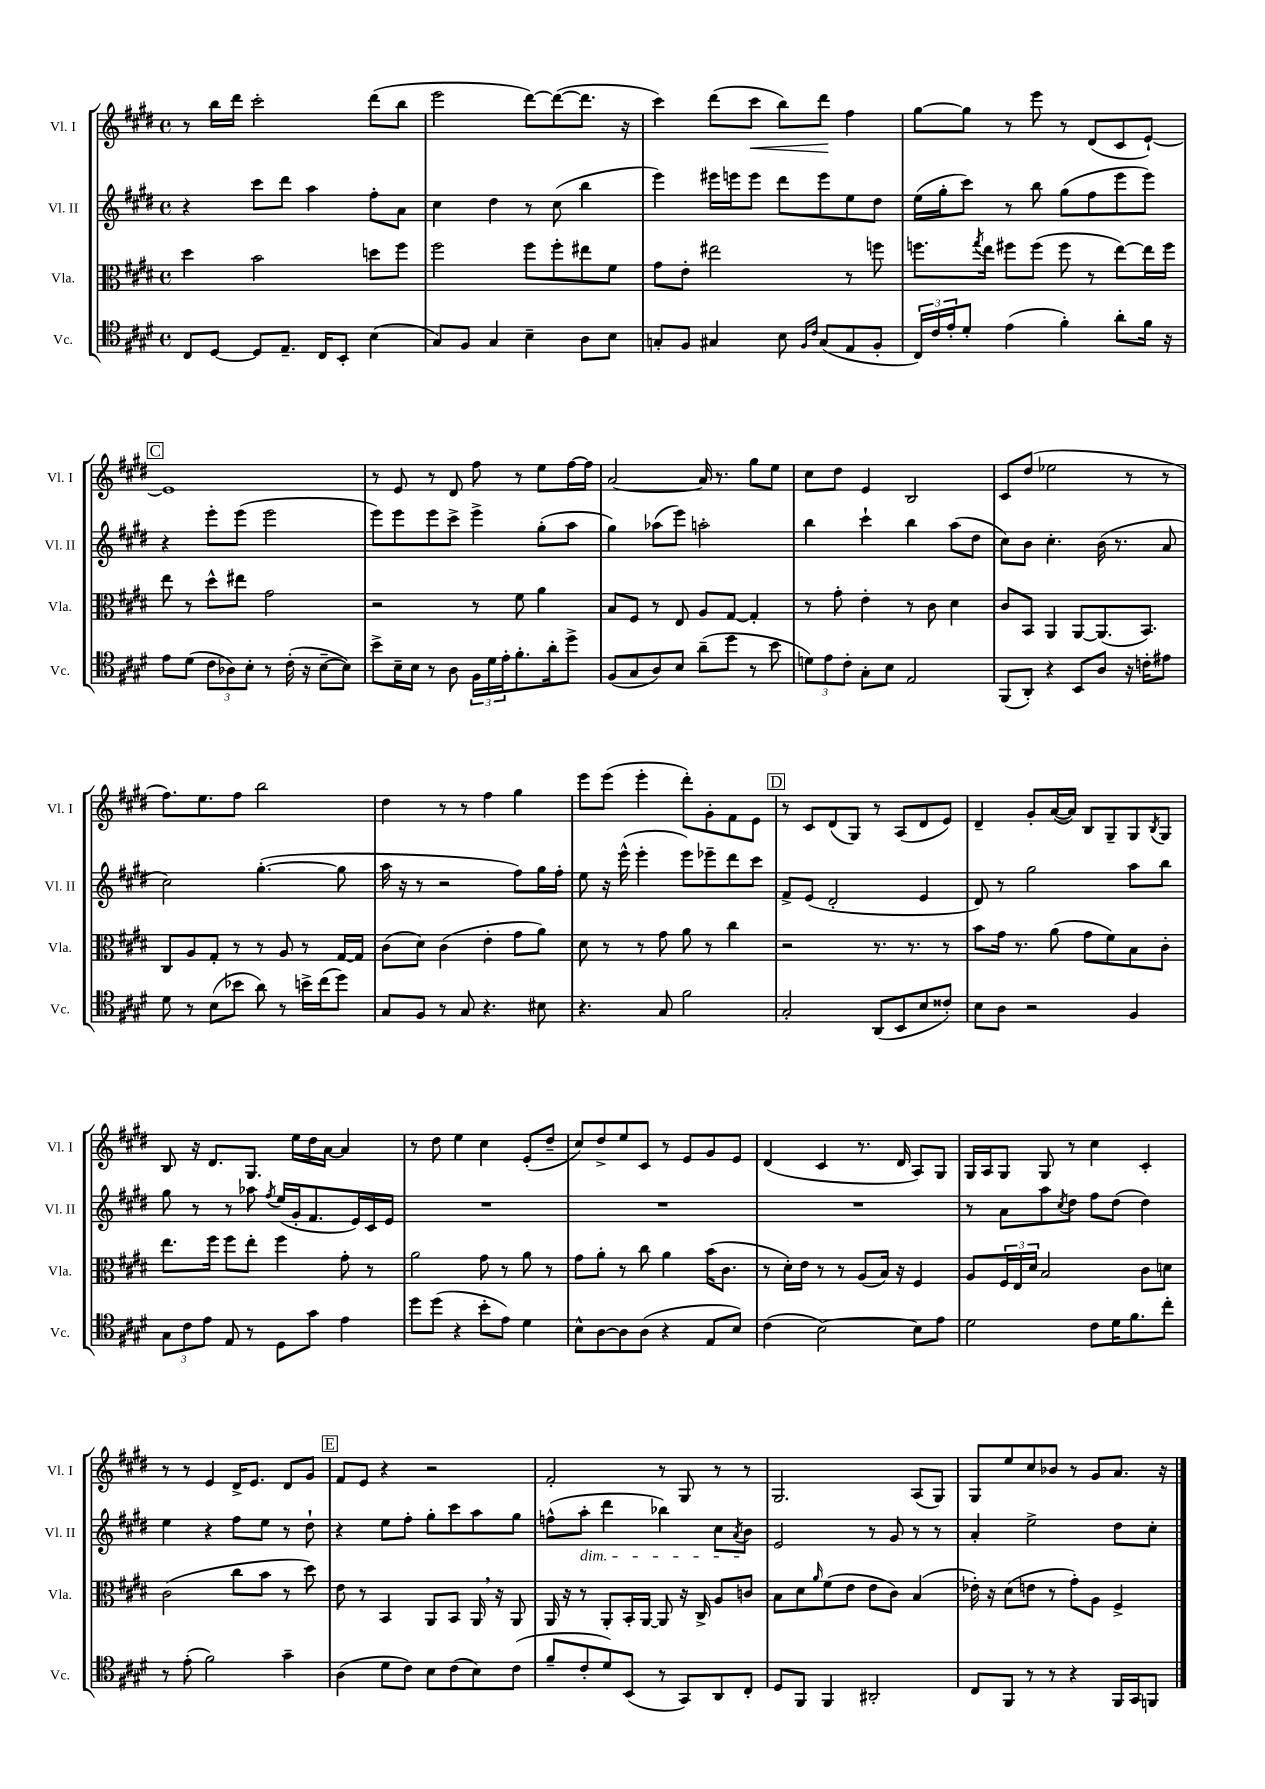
<<
\new StaffGroup <<
\new Staff = "s0" \with { instrumentName = "Vl. I" shortInstrumentName = "Vl. I" } {
    \clef treble \key e \major \defaultTimeSignature \time 4/4
    r8 b''16 dis'''16 cis'''2-. dis'''8( b''8 |
    e'''2 dis'''8~) dis'''8~( dis'''8. r16 |
    cis'''4) dis'''8( cis'''8\< b''8) dis'''8\! fis''4 |
    gis''8~ gis''8 r8 e'''8 r8 dis'8( cis'8 e'8~-!) |
    \mark \markup { \box "C" } e'1 |
    r8 e'8 r8 dis'8 fis''8 r8 e''8 fis''16~ fis''16 |
    a'2~ a'16 r8. gis''8 e''8 |
    cis''8 dis''8 e'4 b2 |
    cis'8 dis''8( ees''2 r8 r8 |
    fis''8.) e''8. fis''8 b''2 |
    dis''4 r8 r8 fis''4 gis''4 |
    e'''8 e'''8( e'''4-. dis'''8-.) gis'8-. fis'8 e'8 |
    \mark \markup { \box "D" } r8 cis'8 dis'8( gis8) r8 a8( dis'8 e'8) |
    dis'4-- gis'8-. a'16~( a'16) b8 gis8-- gis8 \acciaccatura { b8 } gis8 |
    b8 r16 dis'8. gis8. e''16 dis''16 a'16~ a'4 |
    r8 dis''8 e''4 cis''4 e'8-.( dis''8-- |
    cis''8) dis''8-> e''8 cis'8 r8 e'8 gis'8 e'8 |
    dis'4( cis'4 r8. dis'16 a8) gis8 |
    gis16 a16 gis8 gis8 r8 cis''4 cis'4-. |
    r8 r8 e'4 dis'16-> e'8. dis'8 gis'8 |
    \mark \markup { \box "E" } fis'8 e'8 r4 r2 |
    fis'2-. r8 gis8 r8 r8 |
    gis2. a8( gis8) |
    gis8 e''8 cis''8 bes'8 r8 gis'8 a'8. r16 \bar "|." |
}
\new Staff = "s1" \with { instrumentName = "Vl. II" shortInstrumentName = "Vl. II" } {
    \clef treble \key e \major \defaultTimeSignature \time 4/4
    r4 cis'''8 dis'''8 a''4 fis''8-. a'8 |
    cis''4 dis''4 r8 cis''8( b''4 |
    e'''4) eis'''16 e'''16 e'''8 dis'''8 e'''8 e''8 dis''8 |
    e''16( gis''16-. cis'''8) r8 b''8 gis''8( fis''8 e'''8 e'''8) |
    \mark \markup { \box "C" } r4 e'''8-. e'''8( e'''2 |
    e'''8) e'''8 e'''8 cis'''8-> e'''4-> gis''8-.( a''8 |
    gis''4) aes''8( e'''8) a''2-. |
    b''4 cis'''4-! b''4 a''8( dis''8 |
    cis''8) b'8 cis''4.-. b'16( r8. a'8 |
    cis''2) gis''4.~-.( gis''8 |
    a''16 r16 r8 r2 fis''8) gis''16 fis''16-. |
    e''8 r16 e'''16-^( e'''4-. e'''8) ees'''8-- dis'''8 cis'''8 |
    \mark \markup { \box "D" } fis'8-> e'8( dis'2-. e'4 |
    dis'8) r8 gis''2 a''8 b''8 |
    gis''8 r8 r8 aes''8 \acciaccatura { fis''8 } e''16( gis'16-. fis'8. e'16) cis'16 e'16 |
    R1 |
    R1 |
    R1 |
    r8 a'8 a''8 \acciaccatura { cis''8 } dis''8 fis''8 dis''8( dis''4) |
    e''4 r4 fis''8 e''8 r8 dis''8-! |
    \mark \markup { \box "E" } r4 e''8 fis''8-. gis''8-. cis'''8 a''8 gis''8 |
    f''8-^( a''8-.\dim dis'''4 bes''4) cis''8 \acciaccatura { a'8 } b'8\! |
    e'2 r8 gis'8 r8 r8 |
    a'4-. e''2-> dis''8 cis''8-. \bar "|." |
}
\new Staff = "s2" \with { instrumentName = "Vla." shortInstrumentName = "Vla." } {
    \clef alto \key e \major \defaultTimeSignature \time 4/4
    dis''4 b'2 d''8 fis''8 |
    fis''2 fis''8 fis''8-. eis''8 fis'8 |
    gis'8 e'8-. eis''2 r8 f''8 |
    f''8. \acciaccatura { gis''8 } e''16 fis''8 fis''8( fis''8 r8 e''8~) e''16 fis''16 |
    \mark \markup { \box "C" } e''8 r8 dis''8-^ eis''8 gis'2 |
    r2 r8 fis'8 a'4 |
    b8 fis8 r8 e8 a8 gis8~ gis4-. |
    r8 gis'8-. e'4-. r8 cis'8 dis'4 |
    cis'8 b,8 a,4 a,8~ a,8.( b,8.) |
    cis8 a8 gis8-. r8 r8 a8 r8 gis16~ gis16 |
    cis'8( dis'8) cis'4( e'4-. gis'8 a'8) |
    dis'8 r8 r8 gis'8 a'8 r8 cis''4 |
    \mark \markup { \box "D" } r2 r8. r8. r8 |
    b'8 gis'16 r8. a'8( gis'8 fis'8) b8 cis'8-. |
    e''8. fis''16 fis''8 e''8-. fis''4 gis'8-. r8 |
    a'2 gis'8 r8 a'8 r8 |
    gis'8 a'8-. r8 cis''8 a'4 b'16( cis'8. |
    r8 dis'16-.) e'16 r8 r8 a8( b16) r16 fis4 |
    a8 \tuplet 3/2 { fis16 e16 dis'16 } b2 cis'8 d'8 |
    cis'2( cis''8 b'8 r8 dis''8) |
    \mark \markup { \box "E" } e'8 r8 b,4 a,8 b,8 a,16 \breathe r16 a,8 |
    a,16 r16 r8 a,8-. b,16-. a,16~ a,8 r16 cis16-> a8 c'8 |
    b8 dis'8 \grace { a'16 } fis'8( e'8 e'8 cis'8) b4( |
    ees'16-.) r16 dis'8( e'8 r8 gis'8-.) a8 fis4-> \bar "|." |
}
\new Staff = "s3" \with { instrumentName = "Vc." shortInstrumentName = "Vc." } {
    \clef tenor \key e \major \defaultTimeSignature \time 4/4
    cis8 dis8~ dis8 e8.-- cis16 b,8-. b4( |
    gis8) fis8 gis4 b4-- a8 b8 |
    g8-. fis8 gis4 b8 \grace { fis16 cis'16 } gis8( e8 fis8-. |
    \tuplet 3/2 { cis16) cis'16 e'16-. } dis'8-. e'4( fis'4-.) a'8-. fis'16 r16 |
    \mark \markup { \box "C" } e'8 dis'8( \tuplet 3/2 { cis'8 aes8) b8-. } r8 cis'16-.( r16 b8~-- b8) |
    b'8-> b16-- b16 r8 a8 \tuplet 3/2 { fis16 dis'16 e'16-. } fis'8.-. a'16-. dis''8-> |
    fis8( gis8 a8) b8 a'8--( dis''8 r8 b'8 |
    \tuplet 3/2 { d'8) e'8 cis'8-. } gis8-. b8 e2 |
    fis,8( a,8-.) r4 b,8 a8 r16 c'16-. eis'8 |
    dis'8 r8 b8( bes'8 a'8) r8 b'16-> cis''16( dis''8) |
    gis8 fis8 r8 gis8 r4. bis8 |
    r4. gis8 fis'2 |
    \mark \markup { \box "D" } gis2-. a,8( b,8 b8 cisis'8-.) |
    b8 a8 r2 fis4 |
    \tuplet 3/2 { gis8 cis'8 e'8 } e8 r8 dis8 gis'8 e'4 |
    dis''8 dis''8( r4 b'8-. e'8) dis'4 |
    b8-^ a8~ a8 a8( r4 e8 b8) |
    cis'4( b2~) b8 e'8 |
    dis'2 cis'8 dis'16 fis'8. cis''8-. |
    r8 e'8-.( fis'2) gis'4-- |
    \mark \markup { \box "E" } a4( dis'8 cis'8) b8 cis'8( b8) cis'8( |
    fis'8-- cis'8-. dis'8) b,8( r8 gis,8) a,8 cis8-. |
    dis8 fis,8 fis,4 ais,2-. |
    cis8 fis,8 r8 r8 r4 fis,16 gis,16 f,8 \bar "|." |
}
>>
>>
\layout { \context { \Score \remove "Bar_number_engraver" } }
